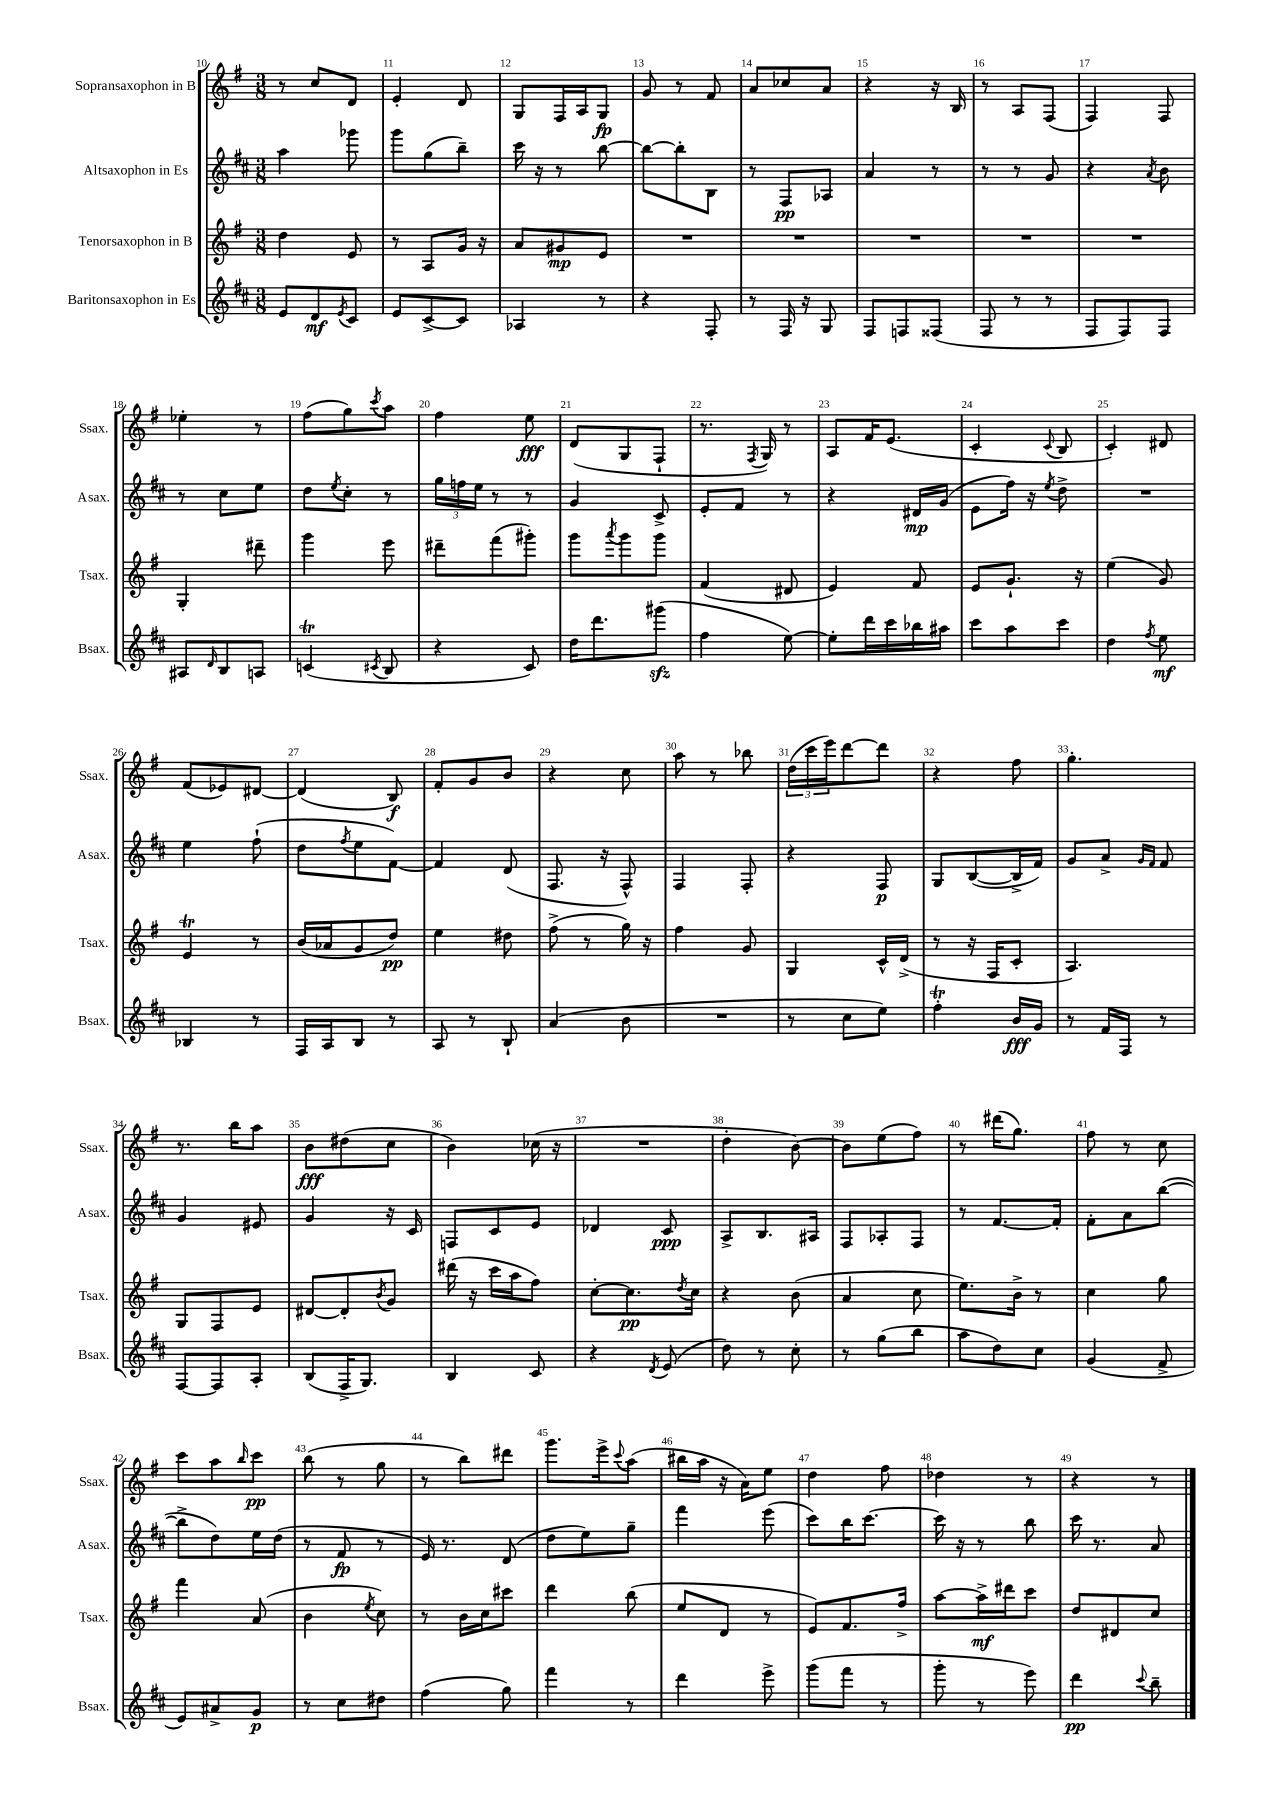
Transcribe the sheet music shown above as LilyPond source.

<<
\new StaffGroup <<
\new Staff = "s0" \with { instrumentName = "Sopransaxophon in B" shortInstrumentName = "Ssax." } {
    \clef treble \key g \major \numericTimeSignature \time 3/8
    r8 c''8 d'8 |
    e'4-. d'8 |
    g8 fis16 a16 g8\fp |
    g'8 r8 fis'8 |
    a'8 ces''8 a'8 |
    r4 r16 b16 |
    r8 a8 fis8( |
    fis4) fis8 |
    ees''4-. r8 |
    fis''8( g''8) \acciaccatura { c'''8 } a''8 |
    fis''4 e''8\fff |
    d'8( g8 fis8-! |
    r8. \acciaccatura { fis8 } g16) r8 |
    a8 fis'16 e'8.( |
    c'4-. \appoggiatura { c'8 } b8 |
    c'4-.) dis'8 |
    fis'8( ees'8) dis'8~ |
    dis'4( b8\f) |
    fis'8-. g'8 b'8 |
    r4 c''8 |
    a''8 r8 bes''8 |
    \tuplet 3/2 { d''16( c'''16 e'''16) } d'''8~ d'''8 |
    r4 fis''8 |
    g''4.-. |
    r8. b''16 a''8 |
    b'8\fff dis''8( c''8 |
    b'4) ces''16( r16 |
    R4. |
    d''4-. b'8~) |
    b'8 e''8( fis''8) |
    r8 dis'''16( g''8.) |
    fis''8 r8 c''8 |
    c'''8 a''8 \grace { b''16 } c'''8\pp |
    b''8( r8 g''8 |
    r8 b''8) dis'''8 |
    g'''8. e'''16-> \appoggiatura { c'''8 } a''8( |
    bis''16 a''16 r16 a'16) e''8 |
    d''4 fis''8 |
    des''4 r8 |
    r4 r8 \bar "|." |
}
\new Staff = "s1" \with { instrumentName = "Altsaxophon in Es" shortInstrumentName = "Asax." } {
    \clef treble \key d \major \numericTimeSignature \time 3/8
    a''4 ges'''8 |
    g'''8 g''8( b''8--) |
    cis'''16 r16 r8 b''8~ |
    b''8~ b''8-. b8 |
    r8 fis8\pp aes8 |
    a'4 r8 |
    r8 r8 g'8 |
    r4 \acciaccatura { a'8 } b'8 |
    r8 cis''8 e''8 |
    d''8 \acciaccatura { e''8 } cis''8-. r8 |
    \tuplet 3/2 { g''16 f''16 e''16 } r8 r8 |
    g'4 cis'8-> |
    e'8-. fis'8 r8 |
    r4 dis'16\mp g'16( |
    e'8 fis''16) r16 \acciaccatura { e''8 } d''8-> |
    R4. |
    e''4 fis''8-!( |
    d''8 \acciaccatura { fis''8 } e''8 fis'8~) |
    fis'4 d'8( |
    fis8. r16 fis8-^) |
    fis4 fis8-. |
    r4 fis8\p |
    g8 b8~( b16-> fis'16) |
    g'8 a'8-> \grace { g'16 fis'16 } fis'8 |
    g'4 eis'8 |
    g'4 r16 cis'16 |
    f8 cis'8 e'8 |
    des'4 cis'8\ppp |
    a8-> b8. ais16 |
    fis8 aes8-. fis8 |
    r8 fis'8.~ fis'16-. |
    fis'8-. a'8 b''8~( |
    b''8-> d''8) e''16 d''16( |
    r8 fis'8\fp r8 |
    e'16) r8. d'8( |
    d''8 e''8) g''8-- |
    fis'''4 e'''8( |
    cis'''8) b''16 cis'''8.~ |
    cis'''16 r16 r8 b''8 |
    cis'''16 r8. a'8 \bar "|." |
}
\new Staff = "s2" \with { instrumentName = "Tenorsaxophon in B" shortInstrumentName = "Tsax." } {
    \clef treble \key g \major \numericTimeSignature \time 3/8
    d''4 e'8 |
    r8 a8 g'16 r16 |
    a'8 gis'8\mp e'8 |
    R4. |
    R4. |
    R4. |
    R4. |
    R4. |
    g4-. dis'''8-- |
    g'''4 e'''8 |
    dis'''8-- fis'''8( gis'''8-.) |
    g'''8 \acciaccatura { a'''8 } g'''8 g'''8 |
    fis'4( dis'8 |
    e'4) fis'8 |
    e'8 g'8.-! r16 |
    e''4( g'8) |
    e'4\trill r8 |
    b'16( aes'16 g'8 d''8\pp) |
    e''4 dis''8 |
    fis''8->( r8 g''16) r16 |
    fis''4 g'8 |
    g4 c'16-^ d'16->( |
    r8 r16 fis16 c'8-. |
    a4.) |
    g8 fis8 e'8 |
    dis'8~ dis'8-. \acciaccatura { b'8 } g'8 |
    dis'''16( r16 c'''16 a''16 fis''8) |
    c''8~-. c''8.\pp \acciaccatura { d''8 } c''16 |
    r4 b'8( |
    a'4 c''8 |
    e''8.) b'16-> r8 |
    c''4 g''8 |
    fis'''4 a'8( |
    b'4 \acciaccatura { e''8 } c''8) |
    r8 b'16 c''16 cis'''8 |
    d'''4 b''8( |
    e''8 d'8 r8 |
    e'8) fis'8. fis''16-> |
    a''8~ a''16->\mf dis'''16 c'''8 |
    d''8 dis'8 c''8 \bar "|." |
}
\new Staff = "s3" \with { instrumentName = "Baritonsaxophon in Es" shortInstrumentName = "Bsax." } {
    \clef treble \key d \major \numericTimeSignature \time 3/8
    e'8 d'8\mf \acciaccatura { e'8 } cis'8 |
    e'8 cis'8~-> cis'8 |
    aes4 r8 |
    r4 fis8-. |
    r8 fis16 r16 g8 |
    fis8 f8 fisis8( |
    fis8 r8 r8 |
    fis8 fis8) fis8 |
    ais8 \grace { d'16 } b8 a8 |
    c'4\trill( \acciaccatura { cis'8 } b8 |
    r4 cis'8) |
    d''16 d'''8. gis'''8\sfz( |
    fis''4 e''8~) |
    e''8-. d'''16 cis'''16 bes''16 ais''16 |
    cis'''8 a''8 cis'''8 |
    d''4 \acciaccatura { fis''8 } e''8\mf |
    bes4 r8 |
    fis16 a16 b8 r8 |
    a8 r8 b8-! |
    a'4( b'8 |
    R4. |
    r8 cis''8 e''8) |
    fis''4-.\trill b'16\fff g'16 |
    r8 fis'16 fis16 r8 |
    fis8~ fis8 a8-. |
    b8( fis16-> g8.) |
    b4 cis'8 |
    r4 \acciaccatura { d'8 } e'8( |
    d''8) r8 cis''8-. |
    r8 g''8( b''8 |
    a''8 d''8) cis''8 |
    g'4( fis'8-> |
    e'8) ais'8-> g'8\p |
    r8 cis''8 dis''8 |
    fis''4( g''8) |
    fis'''4 r8 |
    d'''4 e'''8-> |
    g'''8( fis'''8 r8 |
    g'''8-. r8 e'''8) |
    d'''4\pp \appoggiatura { cis'''8 } b''8-- \bar "|." |
}
>>
>>
\layout { \context { \Score currentBarNumber = #10 \override BarNumber.break-visibility = ##(#f #t #t) barNumberVisibility = #all-bar-numbers-visible } }
